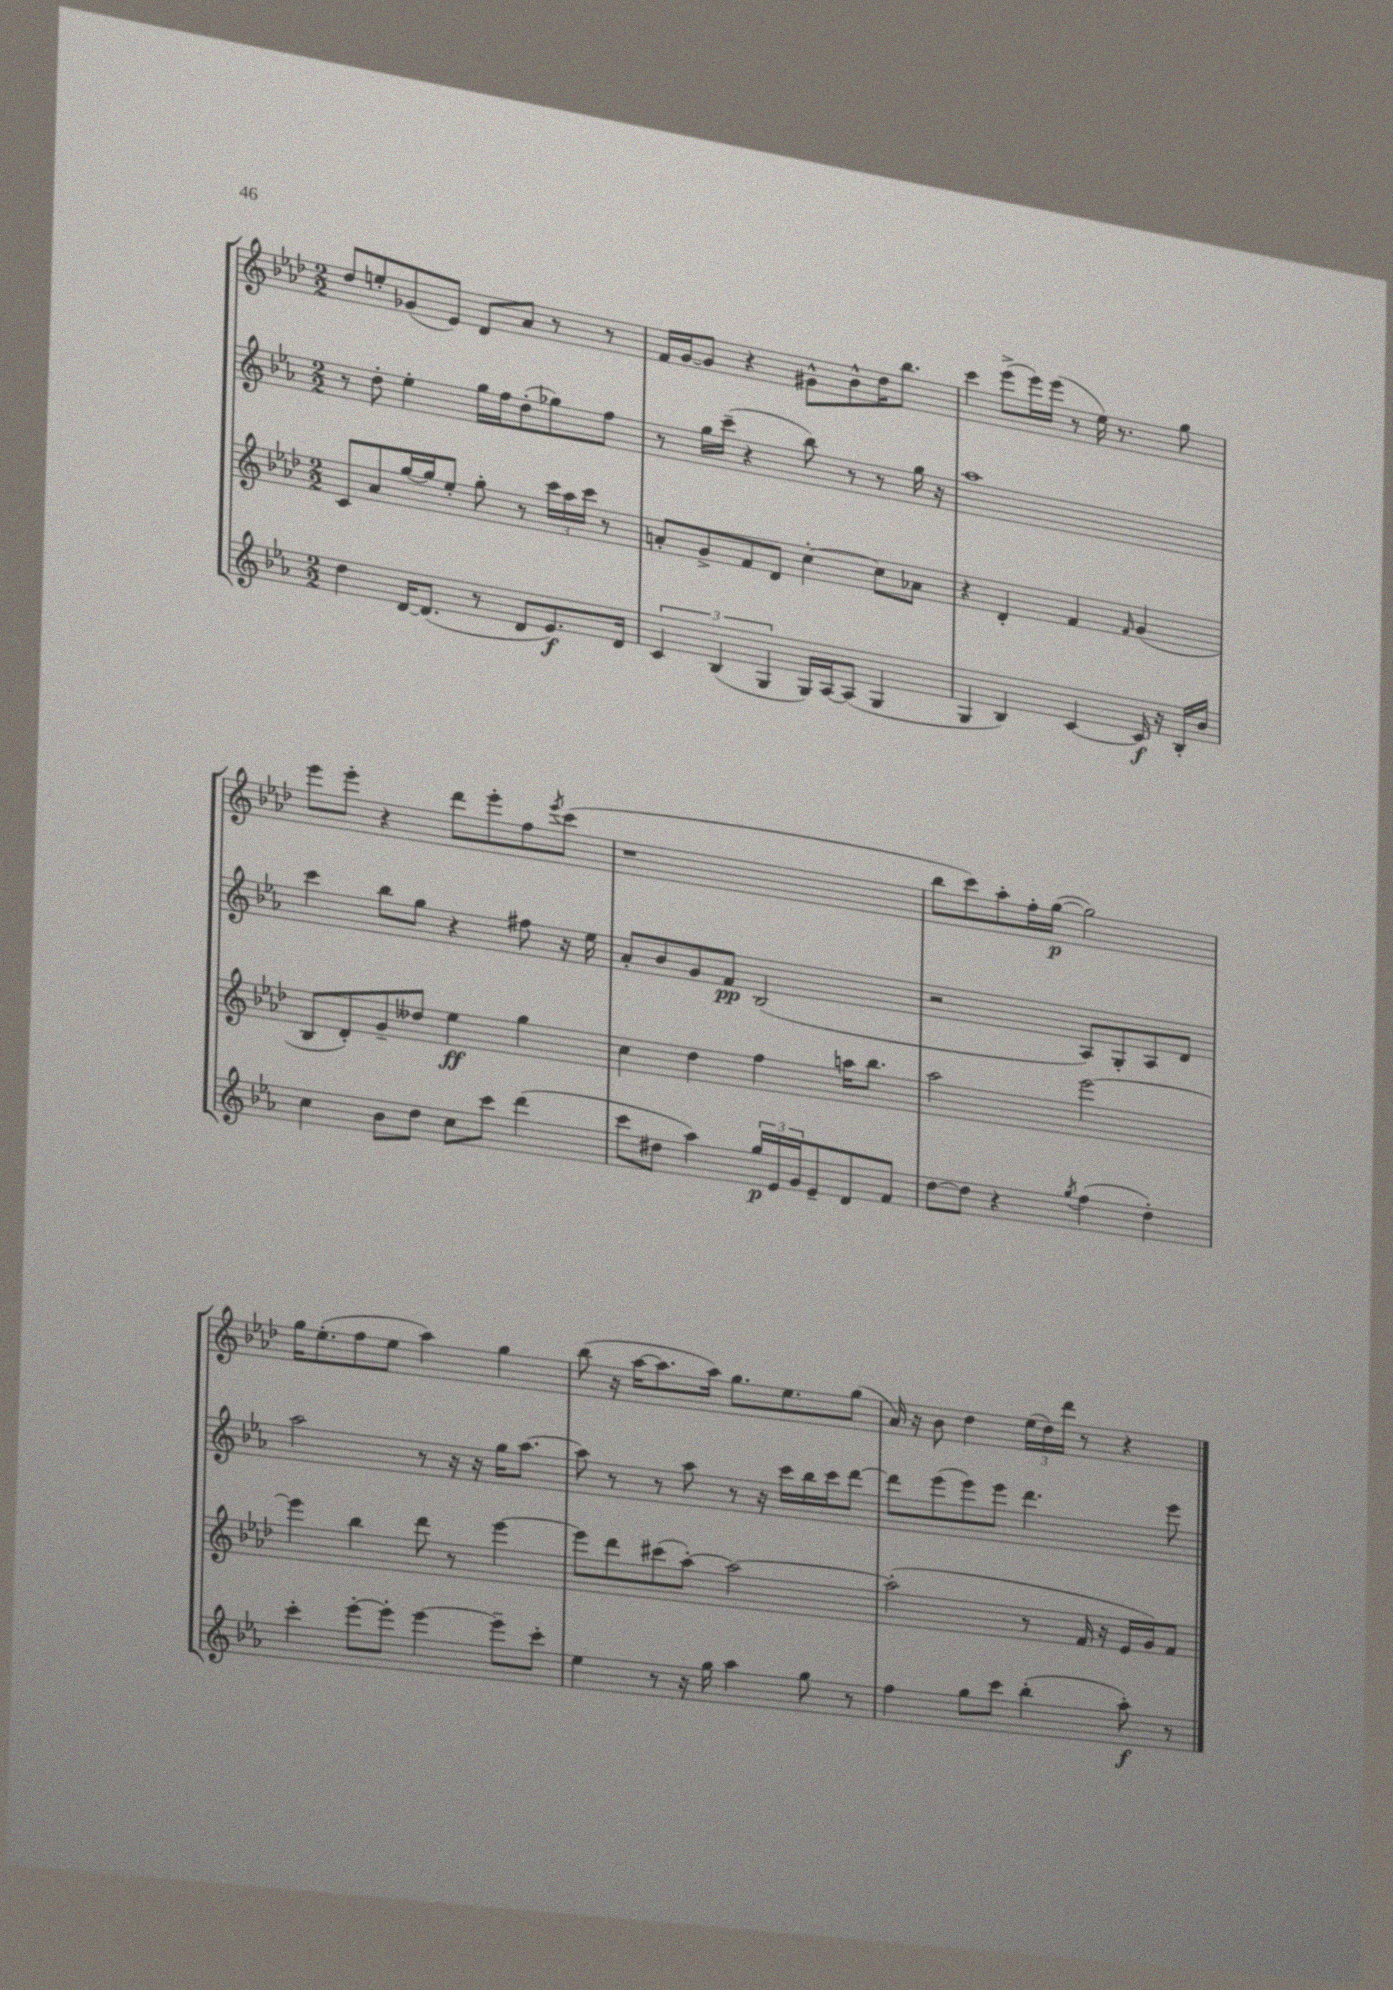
<<
\new StaffGroup <<
\new Staff = "s0" {
    \clef treble \key aes \major \numericTimeSignature \time 2/2
    des''8 e''8-. ges'8( ees'8) des'8 aes'8 r8 r8 |
    f'16 g'16~ g'8 r4 gis'8-^ bes'8-^ des''16 bes''8. |
    c'''4 ees'''8->( ees'''16) ees'''16( r8 ees''16) r8. g''8 |
    ees'''8 ees'''8-. r4 des'''8 ees'''8-. f''8 \acciaccatura { ees'''8 } c'''8( |
    r1 |
    bes''8 c'''8) aes''8-. f''16-. g''16~\p( g''2) |
    g''16 ees''8.-.( f''8 ees''8 aes''4) g''4 |
    bes''8( r16 aes''16~ aes''8. aes''16) g''8. ees''8. g''8( |
    aes'16) r16 bes'8 des''4 \tuplet 3/2 { ees''16( des''16) des'''16 } r8 r4 \bar "|." |
}
\new Staff = "s1" {
    \clef treble \key ees \major \numericTimeSignature \time 2/2
    r8 d''8-. ees''4-. g''16 f''16 d''8-.( ges''8) f''8 |
    r8 g''16 c'''16--( r4 bes''8) r8 r8 g''16 r16 |
    aes''1 |
    c'''4 bes''8 g''8 r4 fis''8 r16 ees''16 |
    aes'8-. bes'8 g'8 f'8\pp bes2( |
    r2 aes8) g8-. aes8 d'8 |
    aes''2 r8 r16 r16 g''16 aes''8.~ |
    aes''8 r8 r8 aes''8 r8 r16 c'''16 bes''16 c'''16 d'''8~ |
    d'''8 ees'''8( ees'''8) ees'''8 d'''4. ees'''8 \bar "|." |
}
\new Staff = "s2" {
    \clef treble \key aes \major \numericTimeSignature \time 2/2
    c'8 aes'8 g''16~ g''16 ees''8-. g''8-. r8 \tuplet 3/2 { c'''16 aes''16 c'''16 } r8 |
    a'8-. g'8-> f'8 des'8 c''4~-. c''8 aes'8 |
    r4 des'4-. f'4 \grace { f'16 } g'4( |
    bes8 des'8-.) g'8-- deses''8 ees''4\ff g''4 |
    c''4 des''4 f''4 a''16 bes''8. |
    aes''2 ees'''2~ |
    ees'''4 bes''4 des'''8 r8 ees'''4~ |
    ees'''8 des'''8 cis'''8( aes''8~-.) aes''2~ |
    aes''2-.( r8 f'16 r16 ees'16 g'16) f'8 \bar "|." |
}
\new Staff = "s3" {
    \clef treble \key ees \major \numericTimeSignature \time 2/2
    d''4 d'16~ d'8.( r8 d'8 ees'8.\f) d'16 |
    \tuplet 3/2 { c'4 bes4( g4 } g16) aes16~ aes8( g4 |
    g4 bes4) c'4~ c'16\f r16 bes16-. bes'16 |
    c''4 bes'8 d''8 c''8 c'''8 d'''4( |
    c'''8 dis''8 aes''4) \tuplet 3/2 { g''16\p ees'16 g'16 } ees'8-- d'8 f'8 |
    d''8~ d''8 r4 \acciaccatura { g''8 } f''4( d''4-.) |
    c'''4-. ees'''8~-. ees'''8-. ees'''4~ ees'''8-- c'''8-. |
    ees''4 r8 r16 g''16 aes''4 g''8 r8 |
    f''4 g''8 c'''8 bes''4-.( aes''8-.\f) r8 \bar "|." |
}
>>
>>
\layout { \context { \Score \remove "Bar_number_engraver" } }
